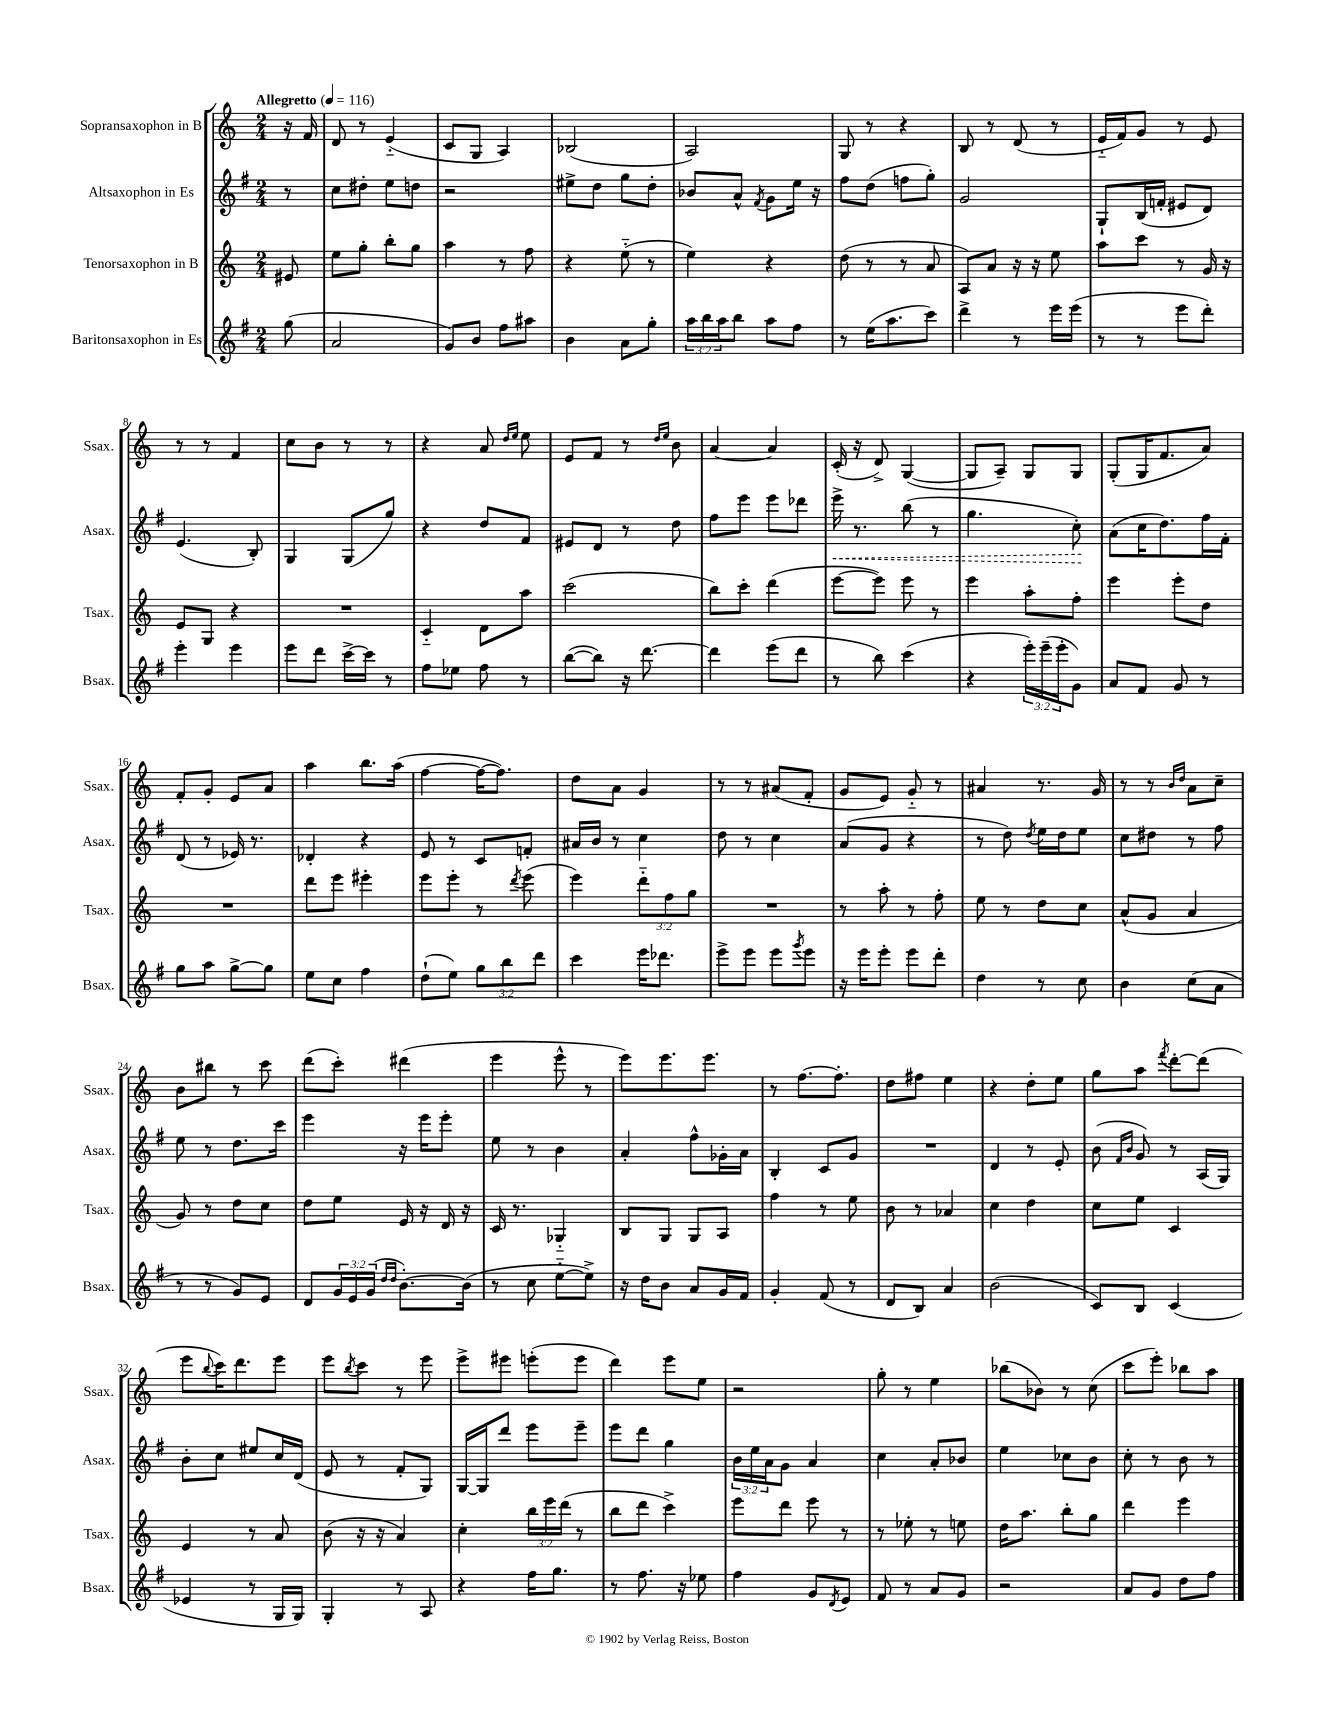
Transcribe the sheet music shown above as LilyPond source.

<<
\new StaffGroup <<
\new Staff = "s0" \with { instrumentName = "Sopransaxophon in B" shortInstrumentName = "Ssax." } {
    \clef treble \key c \major \numericTimeSignature \time 2/4 \partial 8 \tempo "Allegretto" 4 = 116
    r16 f'16 |
    d'8 r8 e'4-_( |
    c'8 g8 a4) |
    bes2( |
    a2) |
    g8 r8 r4 |
    b8 r8 d'8( r8 |
    e'16-_ f'16) g'8 r8 e'8 |
    r8 r8 f'4 |
    c''8 b'8 r8 r8 |
    r4 a'8 \grace { d''16 e''16 } e''8 |
    e'8 f'8 r8 \grace { d''16 e''16 } b'8 |
    a'4~ a'4 |
    c'16-.( r16 d'8->) g4~( |
    g8 a8--) g8 g8 |
    g8-.( g16 f'8. a'8) |
    f'8-. g'8-. e'8 a'8 |
    a''4 b''8. a''16( |
    f''4~ f''16~ f''8.) |
    d''8 a'8 g'4 |
    r8 r8 ais'8( f'8-. |
    g'8 e'8) g'8-_ r8 |
    ais'4 r8. g'16 |
    r8 r8 \grace { b'16 d''16 } a'8 c''8-- |
    b'8 bis''8 r8 c'''8 |
    d'''8( c'''8-.) dis'''4( |
    e'''4 e'''8-^ r8 |
    e'''8) e'''8. e'''8. |
    r8 f''8.~ f''8.-. |
    d''8 fis''8 e''4 |
    r4 d''8-. e''8 |
    g''8 a''8 \acciaccatura { f'''8 } d'''8~-. d'''8( |
    e'''8 \appoggiatura { b''8 } c'''16) d'''8. e'''8 |
    e'''8 \acciaccatura { b''8 } c'''8 r8 e'''8 |
    e'''8-> eis'''8 e'''8-.( e'''8 |
    d'''4) e'''8 e''8 |
    r2 |
    g''8-. r8 e''4 |
    bes''8( bes'8) r8 c''8( |
    c'''8 e'''8-.) bes''8 a''8 \bar "|." |
}
\new Staff = "s1" \with { instrumentName = "Altsaxophon in Es" shortInstrumentName = "Asax." } {
    \clef treble \key g \major \numericTimeSignature \time 2/4 \override Staff.TupletNumber.text = #tuplet-number::calc-fraction-text \partial 8
    r8 |
    c''8 dis''8-. e''8 d''8 |
    r2 |
    eis''8-> d''8 g''8 d''8-. |
    bes'8 a'8-^ \acciaccatura { fis'8 } g'8 e''16 r16 |
    fis''8 d''8( f''8 g''8-.) |
    g'2 |
    g8-! b16( f'16-. eis'8 d'8) |
    e'4.( b8-.) |
    g4 g8( g''8) |
    r4 d''8 fis'8 |
    eis'8 d'8 r8 d''8 |
    fis''8 e'''8 e'''8 des'''8 |
    \once \override Hairpin.style = #'dashed-line e'''16->\< r8. b''8( r8 |
    g''4. c''8-.\!) |
    a'8( c''16 d''8.) fis''16 fis'16-. |
    d'8( r8 ees'16) r8. |
    des'4-. r4 |
    e'8 r8 c'8 f'8-. |
    ais'16 b'16 r8 c''4 |
    d''8 r8 c''4 |
    a'8( g'8 r4 |
    r8 d''8) \acciaccatura { d''8 } e''16 d''16 e''8 |
    c''8 dis''8 r8 fis''8 |
    e''8 r8 d''8. c'''16 |
    e'''4 r16 e'''16 e'''8-. |
    e''8 r8 b'4 |
    a'4-. fis''8-^ ges'16-. a'16 |
    b4-. c'8 g'8 |
    R2 |
    d'4 r8 e'8-. |
    b'8( \grace { fis'16 b'16 } g'8) r8 a16( g16) |
    b'8-. c''8 eis''8 c''16 d'16( |
    e'8 r8 fis'8-. g8) |
    g16~ g16 d'''8 e'''8 e'''8-- |
    e'''8 d'''8 g''4 |
    \tuplet 3/2 { b'16 e''16 a'16 } g'8 a'4 |
    c''4 a'8-. bes'8 |
    e''4 ces''8 b'8 |
    c''8-. r8 b'8 r8 \bar "|." |
}
\new Staff = "s2" \with { instrumentName = "Tenorsaxophon in B" shortInstrumentName = "Tsax." } {
    \clef treble \key c \major \numericTimeSignature \time 2/4 \override Staff.TupletNumber.text = #tuplet-number::calc-fraction-text \partial 8
    eis'8 |
    e''8 g''8-. b''8-. g''8 |
    a''4 r8 f''8 |
    r4 e''8-_( r8 |
    e''4) r4 |
    d''8( r8 r8 a'8 |
    a8) a'8 r16 r16 e''8 |
    a''8 c'''8 r8 g'16 r16 |
    e'8 g8 r4 |
    R2 |
    c'4-_ d'8 a''8 |
    c'''2( |
    b''8) c'''8-. d'''4( |
    e'''8~ e'''8) e'''8 r8 |
    e'''4 a''8-. f''8-. |
    e'''4 e'''8-. d''8 |
    R2 |
    d'''8 e'''8 eis'''4-. |
    e'''8 e'''8-. r8 \acciaccatura { d'''8 } e'''8( |
    e'''4) \tuplet 3/2 { d'''8-_ f''8 g''8 } |
    R2 |
    r8 a''8-. r8 f''8-. |
    e''8 r8 d''8 c''8 |
    a'8-^( g'8 a'4 |
    g'8) r8 d''8 c''8 |
    d''8 e''8 e'16 r16 d'16 r16 |
    c'16 r8. ges4-_ |
    b8 g8 g8 a8 |
    f''4 r8 e''8 |
    b'8 r8 aes'4 |
    c''4 d''4 |
    c''8 e''8 c'4 |
    e'4 r8 a'8 |
    b'8( r16 r16 a'4) |
    c''4-. \tuplet 3/2 { b''16 e'''16 d'''16( } r8 |
    b''8 d'''8 c'''4->) |
    e'''8 d'''8 e'''8 r8 |
    r8 ees''8-. r8 e''8 |
    d''16 a''8. b''8-. g''8 |
    d'''4 e'''4 \bar "|." |
}
\new Staff = "s3" \with { instrumentName = "Baritonsaxophon in Es" shortInstrumentName = "Bsax." } {
    \clef treble \key g \major \numericTimeSignature \time 2/4 \override Staff.TupletNumber.text = #tuplet-number::calc-fraction-text \partial 8
    g''8( |
    a'2 |
    g'8) b'8 fis''8 ais''8 |
    b'4 a'8 g''8-. |
    \tuplet 3/2 { a''16 b''16 a''16 } b''8 a''8 fis''8 |
    r8 e''16( a''8. c'''8) |
    d'''4-> r8 e'''16 e'''16( |
    r8 r8 e'''8 d'''8-.) |
    e'''4-. e'''4 |
    e'''8 d'''8 c'''16~-> c'''16 r8 |
    fis''8 ees''8 fis''8 r8 |
    b''8~( b''8) r16 d'''8.~ |
    d'''4 e'''8( d'''8 |
    r8 b''8) c'''4( |
    r4 \tuplet 3/2 { e'''16-.) e'''16--( e'''16-. } g'8) |
    a'8 fis'8 g'8 r8 |
    g''8 a''8 g''8~-> g''8 |
    e''8 c''8 fis''4 |
    d''8-!( e''8) \tuplet 3/2 { g''8 b''8 d'''8 } |
    c'''4 e'''16 des'''8. |
    e'''8-> e'''8 e'''8 \acciaccatura { g'''8 } e'''8 |
    r16 e'''16 e'''8-. e'''8 d'''8-. |
    d''4 r8 c''8 |
    b'4 c''8( a'8 |
    r8 r8 g'8) e'8 |
    d'8 \tuplet 3/2 { g'16 e'16 g'16( } \grace { d''16 d''16 } b'8.~-.) b'16( |
    r8 c''8 e''8~-_ e''8->) |
    r16 d''16 b'8 a'8 g'16 fis'16 |
    g'4-. fis'8( r8 |
    d'8 b8) a'4 |
    b'2( |
    c'8) b8 c'4( |
    ees'4 r8 g16 g16) |
    g4-. r8 a8 |
    r4 fis''16 g''8. |
    r8 fis''8. r16 ees''8 |
    fis''4 g'8 \acciaccatura { d'8 } e'8 |
    fis'8 r8 a'8 g'8 |
    r2 |
    a'8 g'8 d''8 fis''8 \bar "|." |
}
>>
>>
